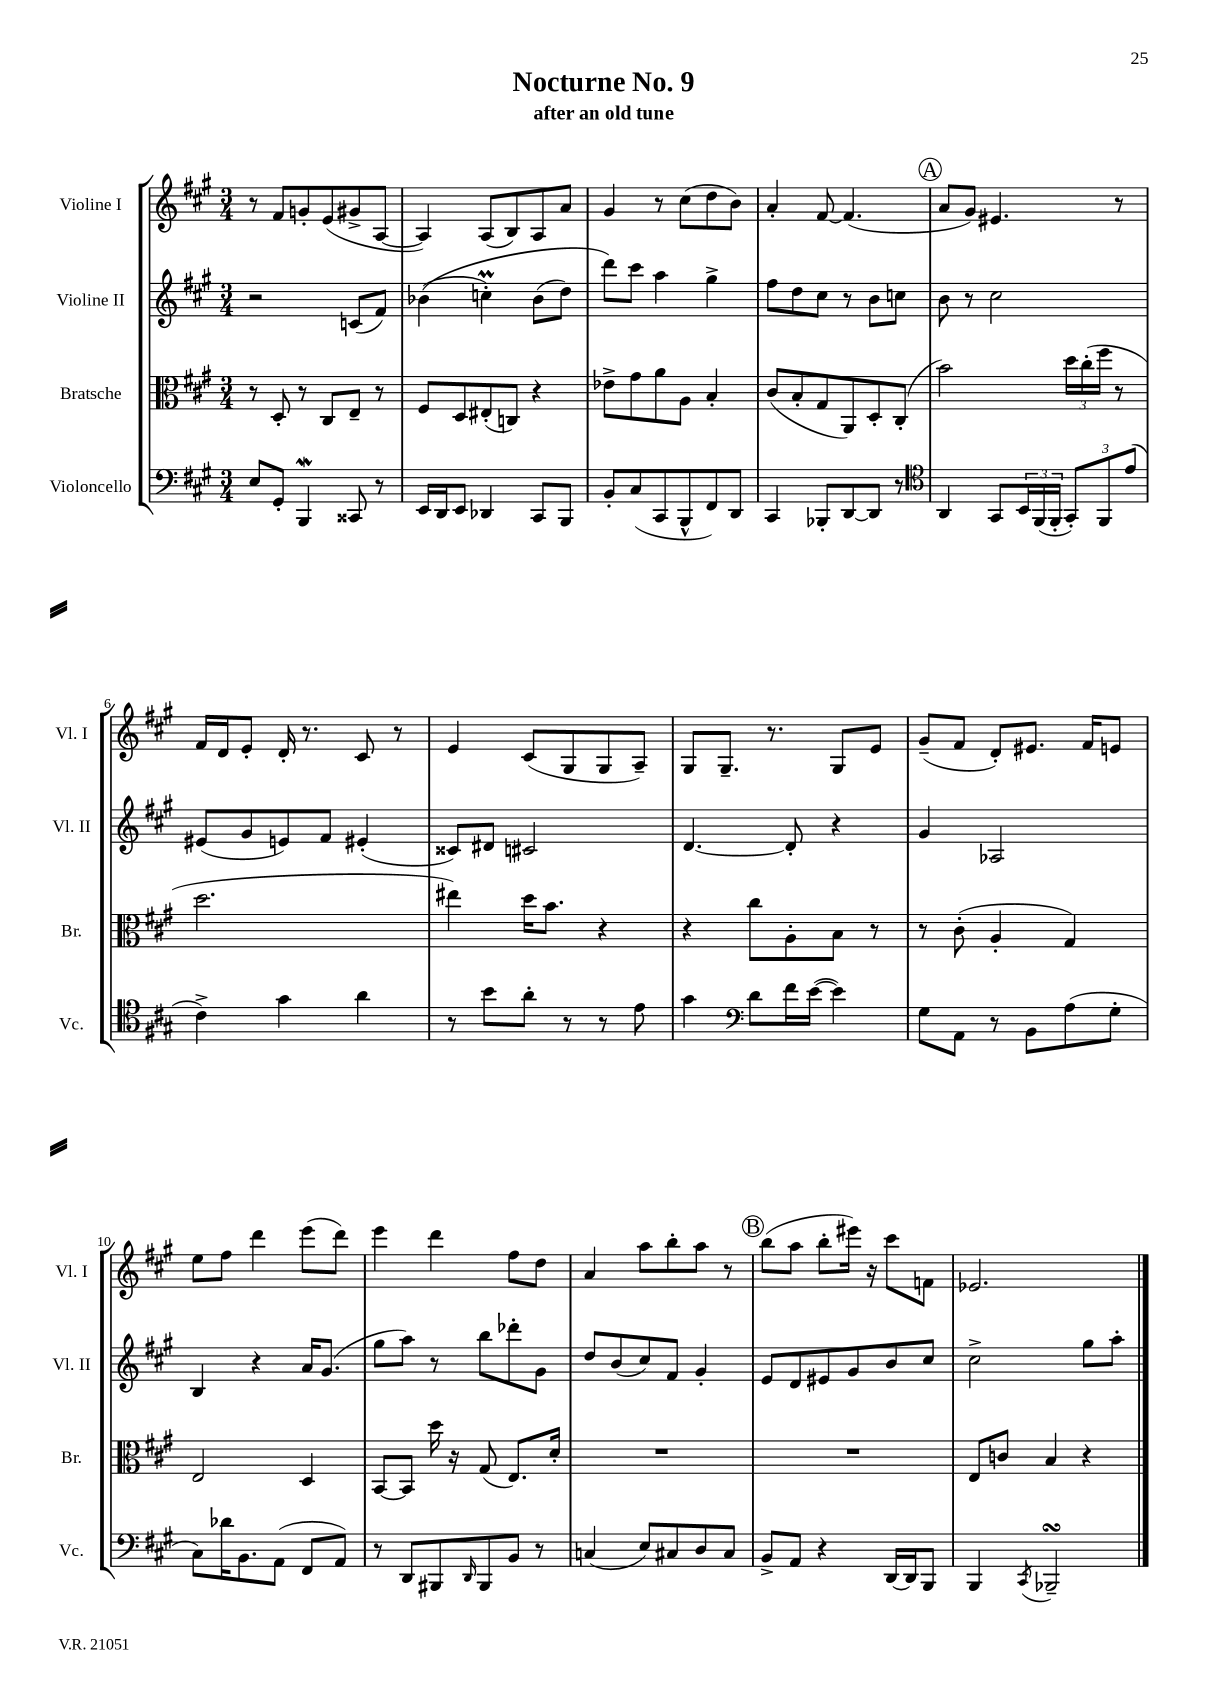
\header { title = "Nocturne No. 9" subtitle = "after an old tune" }
<<
\new StaffGroup <<
\new Staff = "s0" \with { instrumentName = "Violine I" shortInstrumentName = "Vl. I" } {
    \clef treble \key a \major \numericTimeSignature \time 3/4
    r8 fis'8 g'8-. e'8( gis'8-> a8~ |
    a4) a8( b8) a8 a'8 |
    gis'4 r8 cis''8( d''8 b'8) |
    a'4-. fis'8~ fis'4.( |
    \mark \markup { \circle "A" } a'8 gis'8) eis'4. r8 |
    fis'16 d'16 e'8-. d'16-. r8. cis'8 r8 |
    e'4 cis'8( gis8 gis8 a8--) |
    gis8 gis8.-- r8. gis8 e'8 |
    gis'8--( fis'8 d'8-.) eis'8. fis'16 e'8 |
    e''8 fis''8 d'''4 e'''8( d'''8) |
    e'''4 d'''4 fis''8 d''8 |
    a'4 a''8 b''8-. a''8 r8 |
    \mark \markup { \circle "B" } b''8( a''8 b''8-. eis'''16) r16 cis'''8 f'8 |
    ees'2. \bar "|." |
}
\new Staff = "s1" \with { instrumentName = "Violine II" shortInstrumentName = "Vl. II" } {
    \clef treble \key a \major \numericTimeSignature \time 3/4
    r2 c'8( fis'8) |
    bes'4(\( c''4-.\prall) bes'8( d''8) |
    d'''8\) cis'''8 a''4 gis''4-> |
    fis''8 d''8 cis''8 r8 b'8 c''8 |
    \mark \markup { \circle "A" } b'8 r8 cis''2 |
    eis'8( gis'8 e'8) fis'8 eis'4-.( |
    cisis'8) dis'8 cis'2 |
    d'4.~ d'8-. r4 |
    gis'4 aes2 |
    b4 r4 a'16 gis'8.( |
    gis''8 a''8) r8 b''8 des'''8-. gis'8 |
    d''8 b'8( cis''8) fis'8 gis'4-. |
    \mark \markup { \circle "B" } e'8 d'8 eis'8 gis'8 b'8 cis''8 |
    cis''2-> gis''8 a''8-. \bar "|." |
}
\new Staff = "s2" \with { instrumentName = "Bratsche" shortInstrumentName = "Br." } {
    \clef alto \key a \major \numericTimeSignature \time 3/4
    r8 d8-. r8 cis8 e8-- r8 |
    fis8 d8 eis8-.( c8) r4 |
    ees'8-> gis'8 a'8 a8 b4-. |
    cis'8( b8-. gis8 a,8) d8-. cis8-.( |
    \mark \markup { \circle "A" } b'2) \tuplet 3/2 { d''16 cis''16-.( fis''16 } r8 |
    d''2. |
    eis''4) d''16 b'8. r4 |
    r4 cis''8 a8-. b8 r8 |
    r8 cis'8-.( a4-. gis4) |
    e2 d4 |
    b,8~ b,8 d''16 r16 gis8( e8.) d'16-. |
    R2. |
    \mark \markup { \circle "B" } R2. |
    e8 c'8 b4 r4 \bar "|." |
}
\new Staff = "s3" \with { instrumentName = "Violoncello" shortInstrumentName = "Vc." } {
    \clef bass \key a \major \numericTimeSignature \time 3/4
    e8 gis,8-. b,,4\mordent cisis,8 r8 |
    e,16 d,16 e,8 des,4 cis,8 b,,8 |
    b,8-. cis8( cis,8 b,,8-^ fis,8) d,8 |
    cis,4 bes,,8-. d,8~ d,8 r8 |
    \mark \markup { \circle "A" } \clef tenor a,4 gis,8 \tuplet 3/2 { b,16 fis,16( fis,16-. } \tuplet 3/2 { gis,8-.) fis,8 e'8( } |
    cis'4->) gis'4 a'4 |
    r8 b'8 a'8-. r8 r8 e'8 |
    gis'4 \clef bass d'8 fis'16 e'16~( e'4) |
    gis8 a,8 r8 b,8 a8( gis8-. |
    cis8) des'16 b,8. a,8( fis,8 a,8) |
    r8 d,8 bis,,8 \grace { d,16 } bis,,8 b,8 r8 |
    c4( e8) cis8 d8 cis8 |
    \mark \markup { \circle "B" } b,8-> a,8 r4 d,16~ d,16 b,,8 |
    b,,4 \acciaccatura { cis,8 } bes,,2--\turn \bar "|." |
}
>>
>>
